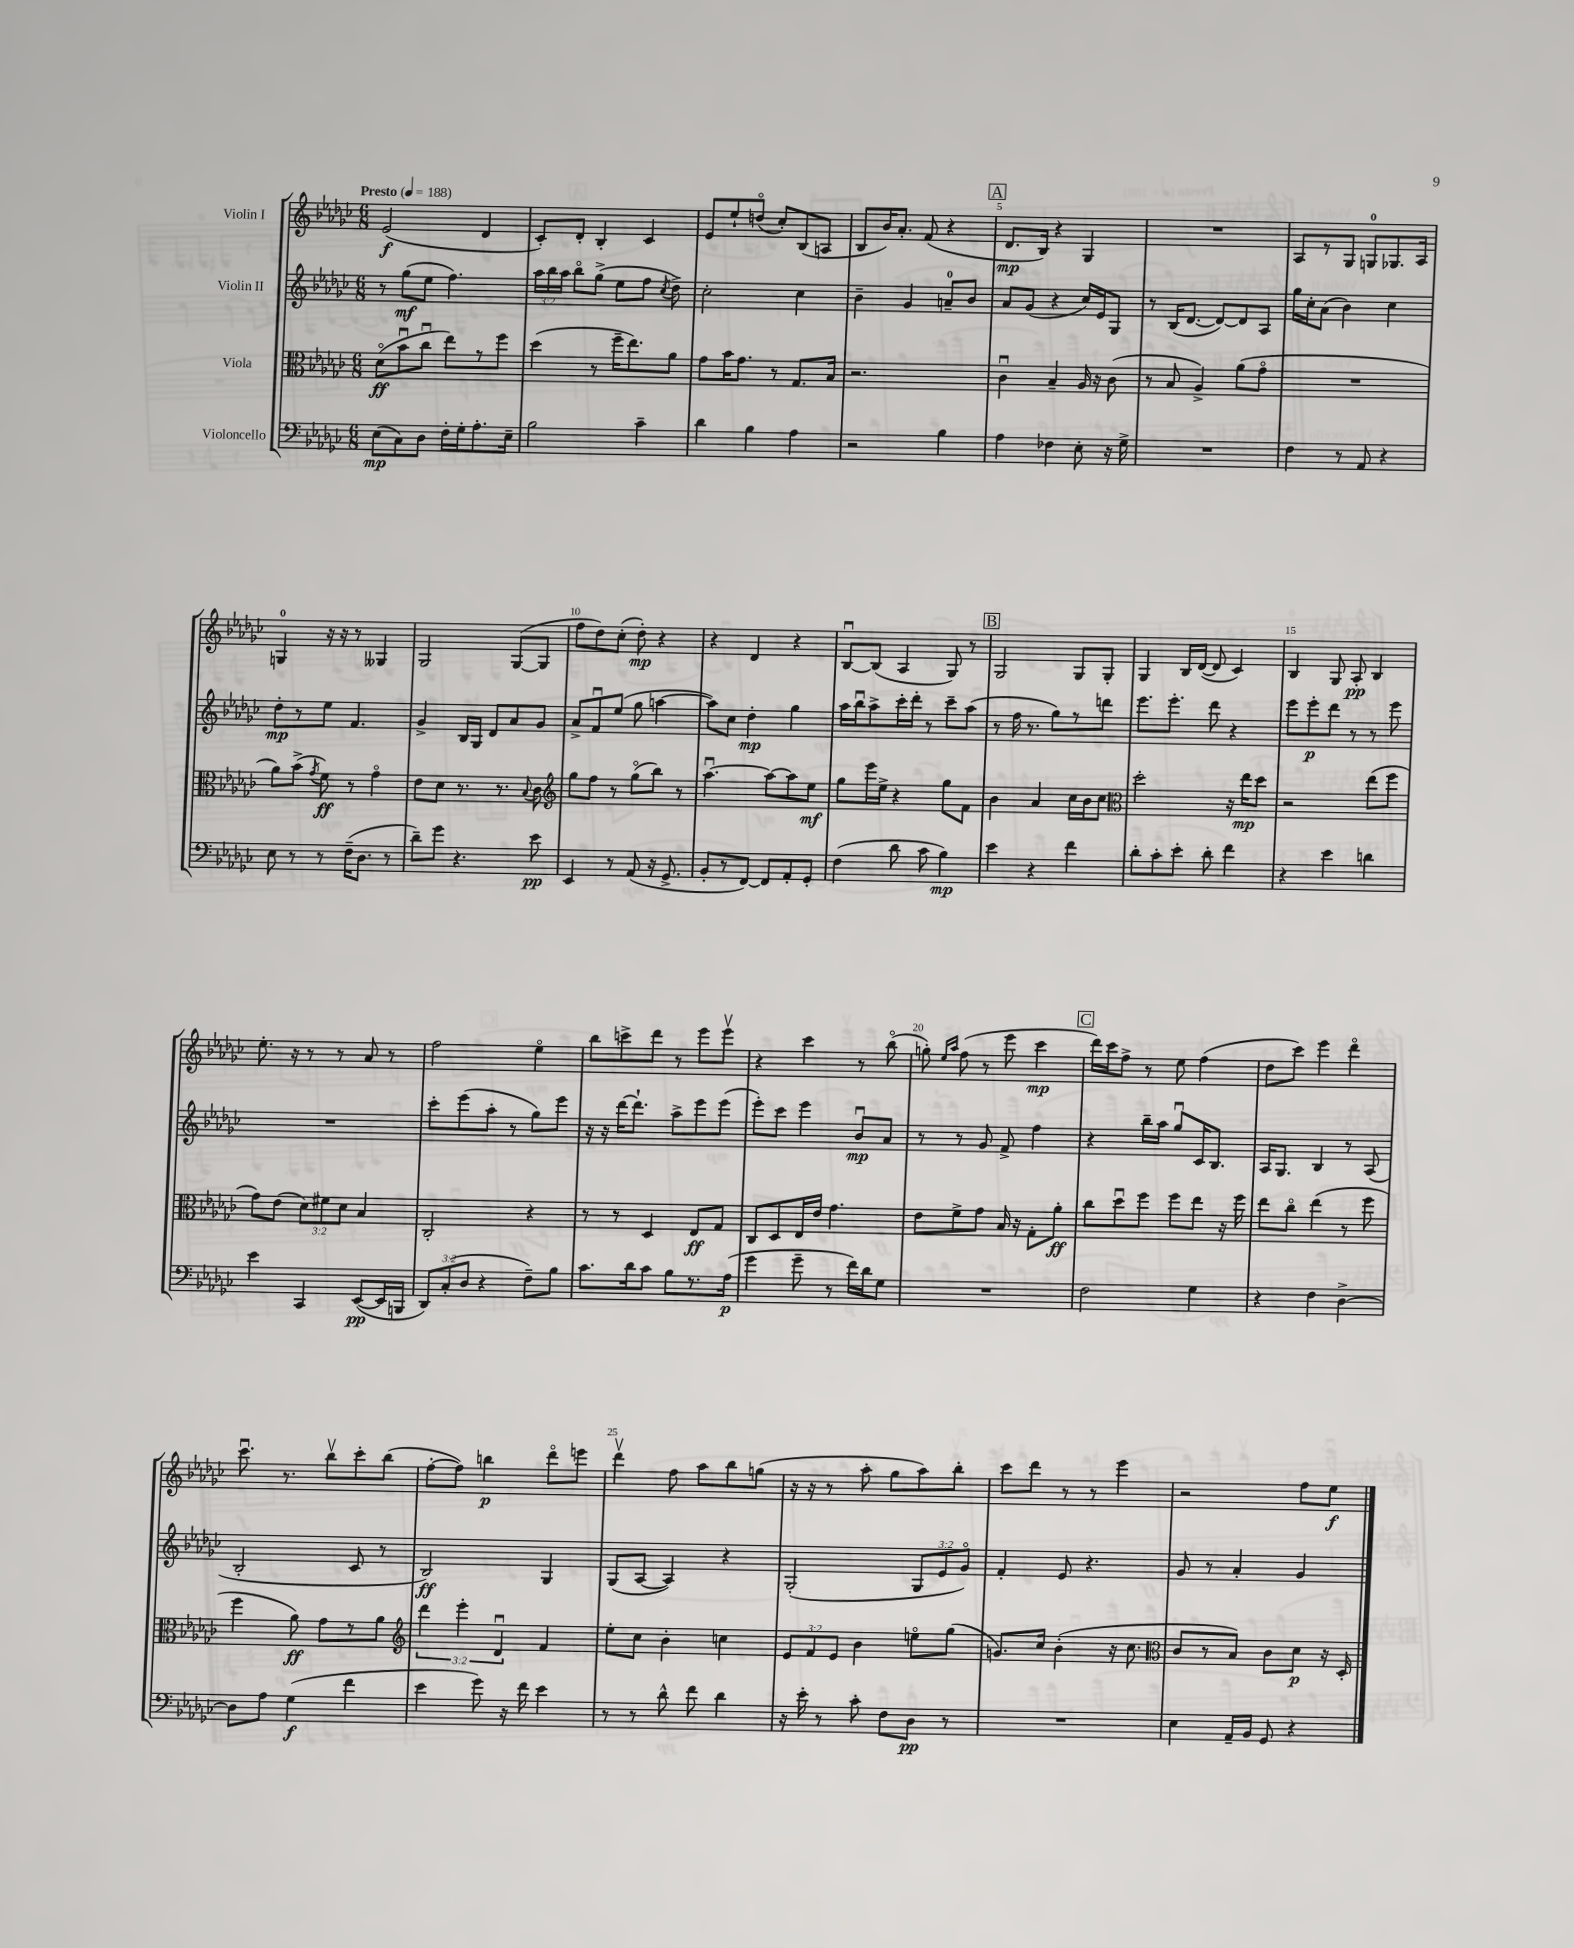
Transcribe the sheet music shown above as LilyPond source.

<<
\new StaffGroup <<
\new Staff = "s0" \with { instrumentName = "Violin I" } {
    \clef treble \key ges \major \numericTimeSignature \time 6/8 \tempo "Presto" 4 = 188
    \autoBeamOff ees'2\f( des'4 |
    ces'8[-.) des'8]-. bes4-. ces'4 |
    ees'8[ ees''8-! d''8]\flageolet( ces''8[-.) bes8( a8] |
    bes8[ bes'16) aes'8.]-. f'8( r4 |
    \mark \markup { \box "A" } des'8.[\mp bes16]) r4 ges4 |
    R2. |
    aes8[ r8 ges8] g8[-0 ges8. aes16] |
    g4-0 r16 r16 r8 geses4 |
    ges2 ges8[~( ges8] |
    f''8[ des''8) ces''8]-.( des''8-.\mp) r4 |
    r4 des'4 r4 |
    bes8[~\downbow bes8]( aes4 ges8) r8 |
    \mark \markup { \box "B" } ges2 ges8[ ges8]-. |
    ges4 bes16[ des'16]~( des'8 ces'4) |
    bes4 ges8 aes8-.\pp bes4 |
    ees''8.-. r16 r8 r8 aes'8 r8 |
    f''2 ees''4\flageolet |
    bes''8[ c'''8-> des'''8] r8 ees'''8[ ees'''8]\upbow |
    r4 ces'''4 r8 bes''8\flageolet( |
    g''8-.) \grace { ees''16[ aes''16] } f''8( r8 ees'''8 ces'''4\mp |
    \mark \markup { \box "C" } des'''16[) ces'''16 f''8]-> r8 ees''8 f''4( |
    des''8[ ces'''8]) ees'''4 des'''4\flageolet |
    ces'''8.\downbow r8. bes''8[\upbow ces'''8-. bes''8]( |
    f''8[~-. f''8]) b''4\p des'''8[\flageolet e'''8] |
    des'''4\upbow f''8 aes''8[ bes''8 g''8]( |
    r16 r16 r8 aes''8-. ges''8[ aes''8) bes''8]-. |
    ces'''8[ des'''8] r8 r8 ees'''4 |
    r2 f''8[ ees''8]\f \bar "|." |
}
\new Staff = "s1" \with { instrumentName = "Violin II" } {
    \clef treble \key ges \major \numericTimeSignature \time 6/8 \override Staff.TupletNumber.text = #tuplet-number::calc-fraction-text
    \autoBeamOff r8 ges''8[\mf( ees''8] f''4.) |
    \tuplet 3/2 { aes''16[ bes''16 aes''16] } bes''8[\flageolet ges''8]->( ees''8[ f''8] \acciaccatura { ces''8 } des''8->) |
    ces''2-. ces''4 |
    bes'4-- ges'4 a'8[-0-- bes'8] |
    \mark \markup { \box "A" } aes'8[ ges'8]( r4 ces''16[) ees'16 ges8] |
    r8 bes16[( des'8.]~ des'8[~) des'8 aes8] |
    ges''16[ ces''16-. aes'8]( bes'4) ces''4 |
    des''8[-.\mp r8 ees''8] f'4. |
    ges'4-> bes16[ ges16] des'8[ aes'8 ges'8] |
    aes'8[-> f'8\downbow ees''8]( ges''8 a''4~ |
    a''8[) ces''8] des''4-.\mp ges''4 |
    aes''16[ bes''16\downbow aes''8-> ces'''16-. des'''16]-. r8 ces'''8[-- aes''8]( |
    \mark \markup { \box "B" } r8 f''16 r8. ges''8[) r8 d'''8] |
    ees'''8.[ ees'''8.]-. des'''8 r4 |
    ees'''8[ ees'''8-.\p des'''8] r8 r8 ees'''8 |
    R2. |
    ces'''8[-. ees'''8( aes''8]-. r8 ges''8[) ees'''8] |
    r16 r16 des'''16[~ des'''8.]-! aes''8[-> ees'''8 ees'''8]( |
    ees'''8[-.) ces'''8] ees'''4 bes'8[\downbow\mp aes'8] |
    r8 r8 ges'8 f'8-> f''4 |
    \mark \markup { \box "C" } r4 bes''16[-- aes''16] ges''8[\downbow ces'16 bes8.] |
    aes16[ ges8.] bes4 r8 aes8( |
    bes2-. ces'8 r8 |
    bes2\ff) ges4 |
    ges8[( aes8]~ aes4) r4 |
    ges2-.( \tuplet 3/2 { ges8[ ees'8 ges'8]\flageolet) } |
    f'4-. ees'8 r4. |
    ges'8 r8 aes'4-. ges'4 \bar "|." |
}
\new Staff = "s2" \with { instrumentName = "Viola" } {
    \clef alto \key ges \major \numericTimeSignature \time 6/8 \override Staff.TupletNumber.text = #tuplet-number::calc-fraction-text
    \autoBeamOff des'8[\flageolet\ff( bes'8\downbow ces''8]\downbow ees''8[) r8 f''8] |
    des''4( r8 f''16[-- ees''8.) aes'8] |
    ges'8[ bes'16 ges'8.] r8 ges8.[ bes16] |
    r2. |
    \mark \markup { \box "A" } ces'4\downbow bes4-- aes16 r16 ces'8( |
    r8 bes8 aes4->) aes'8[( ges'8]\flageolet |
    R2. |
    aes'8[) bes'8]->( \acciaccatura { ges'8 } f'8\ff) r8 ges'4\flageolet |
    ees'8[ des'8] r8. r8. \appoggiatura { bes8 } ces'8 |
    \clef treble ges''8[ f''8] r8 ges''8[\flageolet( bes''8]) r8 |
    aes''4.~\downbow aes''8[~ aes''8 ees''8]\mf |
    ges''8[ ees'''16 ees''16]-> r4 ges''8[ f'8] |
    \mark \markup { \box "B" } bes'4 aes'4 ces''16[ bes'16 ces''8] |
    \clef alto des''2-. r16 ees''16[\mp des''8] |
    r2 ees''8[( f''8] |
    ges'8[) ees'8]( \tuplet 3/2 { des'8[) fis'8 des'8] } bes4 |
    ces2-. r4 |
    r8 r8 des4 ees8[\ff ges8] |
    ces8[ des8 ees16 ees'16] ges'4. |
    ees'8[ f'8-> ges'8] bes16 r16 ges8[-. aes'8]-.\ff |
    \mark \markup { \box "C" } ces''8[ des''8\downbow f''8] f''8[ ees''8] r16 f''16 |
    ees''8[ ces''8]\flageolet ees''4( r8 f''8 |
    f''4 aes'8\ff) ges'8[ r8 aes'8] |
    \clef treble \tuplet 3/2 { des'''4 ees'''4-. des'4\downbow } f'4 |
    ees''8[-. ces''8] bes'4-. c''4 |
    \tuplet 3/2 { ees'8[ f'8 ees'8] } bes'4 e''8[\flageolet ges''8]( |
    g'8.[) ces''16] bes'4-.( r16 ces''8. |
    \clef alto ces'8[ r8 bes8]) ces'8[ des'8]\p r16 des16-. \bar "|." |
}
\new Staff = "s3" \with { instrumentName = "Violoncello" } {
    \clef bass \key ges \major \numericTimeSignature \time 6/8 \override Staff.TupletNumber.text = #tuplet-number::calc-fraction-text
    \autoBeamOff ees8[\mp( ces8) des8] f16[-. ges16-. aes8.-. ees16]-- |
    bes2 ces'4-- |
    des'4 bes4 aes4 |
    r2 bes4 |
    \mark \markup { \box "A" } aes4 fes4 ees8-. r16 ges16-> |
    R2. |
    f4 r8 aes,8 r4 |
    ees8 r8 r8 f16[--( des8.] r8 |
    des'8[--) ges'8] r4. ees'8\pp |
    ees,4 r8 aes,8( r16 ges,8.-> |
    bes,8[-. r8 f,8]~) f,8[ aes,8-. ges,8]-. |
    f4( des'8 ces'8 bes4\mp) |
    \mark \markup { \box "B" } ees'4 r4 f'4 |
    des'8[-. ces'8-. ees'8]-. des'8-. f'4 |
    r4 ees'4 d'4 |
    ees'4 ces,4 ees,8[~\pp( ees,16 b,,16] |
    \tuplet 3/2 { des,8[) ces8-.( des8] } r4 f8[--) bes8] |
    ces'8.[ des'16 ces'8] bes8[ r8. aes16]\p( |
    ges'4 ges'8-- r8 f'16[) des'16 ges8] |
    R2. |
    \mark \markup { \box "C" } f2 ges4 |
    r4 f4 des4~-> |
    des8[ aes8] ges4\f( f'4 |
    ees'4 ges'8) r16 f'16 ees'4 |
    r8 r8 des'8-^ f'8 des'4 |
    r16 ees'16-. r8 ces'8-. f8[ des8]\pp r8 |
    R2. |
    ees4 aes,16[-- bes,16] ges,8 r4 \bar "|." |
}
>>
>>
\layout { \context { \Score \override BarNumber.break-visibility = ##(#f #t #t) barNumberVisibility = #(every-nth-bar-number-visible 5) } }
